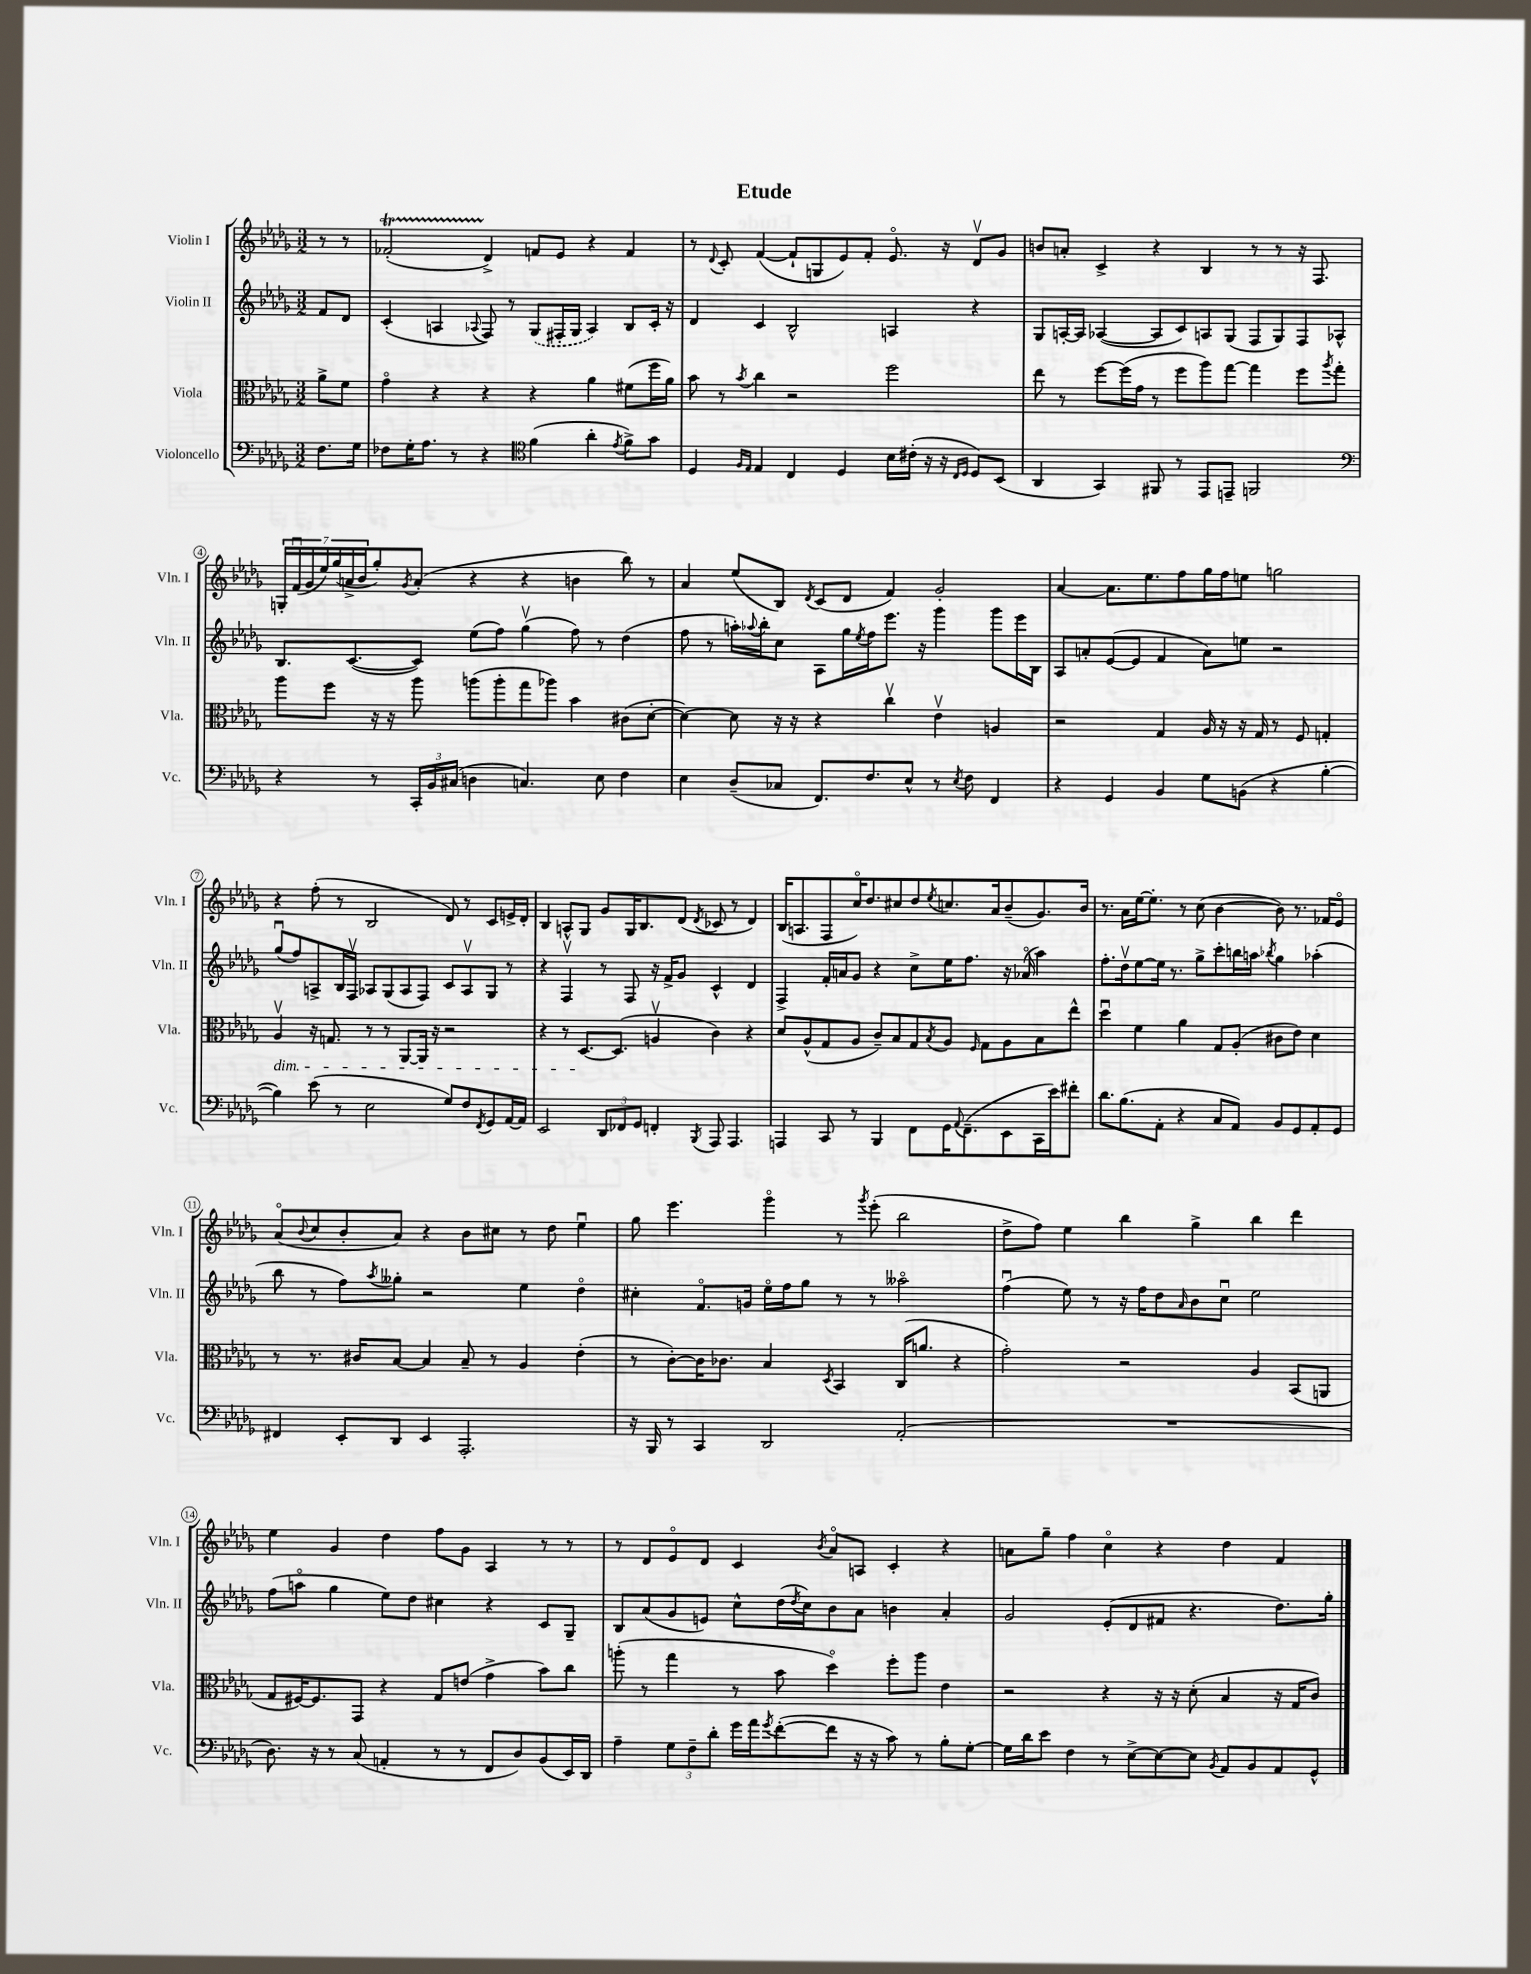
\header { title = "Etude" }
<<
\new StaffGroup <<
\new Staff = "s0" \with { instrumentName = "Violin I" shortInstrumentName = "Vln. I" } {
    \clef treble \key des \major \numericTimeSignature \time 3/2 \partial 4
    r8 r8 |
    fes'2-.\startTrillSpan( des'4->\stopTrillSpan) f'8 ees'8 r4 f'4 |
    r8 \appoggiatura { des'8 } c'8-. f'4~( f'8-! g8 ees'8) f'8-. ees'8.\flageolet r16 des'8\upbow ges'8 |
    b'8 a'8-. c'4-> r4 bes4 r8 r8 r16 f8. |
    \tuplet 7/4 { g16-. f'16\downbow( ges'16 ees''16) ges''16( a'16-> bes'16 } ges''8-.) \acciaccatura { ges'8 } a'8-.( r4 r4 b'4 bes''8) r8 |
    aes'4 ees''8( bes8) \acciaccatura { des'8 } c'8( des'8 f'4) ges'2-. |
    aes'4~ aes'8. ees''8. f''8 ges''16 f''16 e''8 g''2 |
    r4 f''8-.( r8 bes2 des'8) r8 c'8 e'16-> des'16-. |
    bes4 a8-^ ges8 ges'8 ges16 bes8. des'8( \acciaccatura { des'8 } ces'8 r8 des'4) |
    bes16( a8. f8 c''16\flageolet) des''8. cis''8 des''8 \acciaccatura { ees''8 } c''8. aes'16 bes'8--( ges'8.) bes'16 |
    r8. aes'16 ees''16~ ees''8.-. r8 c''8( bes'4~ bes'8) r8. fes'16 ees'8\flageolet |
    aes'8\flageolet( \appoggiatura { bes'8 } c''8 bes'8-. aes'8) r4 bes'8 cis''8 r8 des''8 ees''4\downbow |
    ges''8 ees'''4. ges'''4\flageolet r8 \acciaccatura { ges'''8 } ees'''8-.( bes''2 |
    des''8-> f''8) ees''4 bes''4 ges''4-> bes''4 des'''4 |
    ees''4 ges'4 des''4 f''8 ges'8 aes4 r8 r8 |
    r8 des'8 ees'8\flageolet des'8 c'4 \acciaccatura { bes'8 } aes'8\flageolet a8 c'4-. r4 |
    a'8 ges''8-- f''4 c''4\flageolet r4 des''4 f'4 \bar "|." |
}
\new Staff = "s1" \with { instrumentName = "Violin II" shortInstrumentName = "Vln. II" } {
    \clef treble \key des \major \numericTimeSignature \time 3/2 \partial 4
    f'8 des'8 |
    c'4-.( a4 \appoggiatura { aes8 } f8) r8 \once \slurDashed ges8( fis16-. ges16 aes4) bes8 c'16-. r16 |
    des'4 c'4 bes2-^ a4 r4 |
    ges8 a16~-. a16 aes4~( aes8 c'8) a8 ges8( f8 ges8) f8 aes8-^ |
    bes8. c'8.~( c'8) ees''8( f''8) ges''4\upbow( f''8) r8 des''4( |
    f''8 r8 a''16-.) \appoggiatura { aes''8 } bes''16-. c''8 aes8 ges''16 \acciaccatura { ees''8 } f''16 ees'''8. r16 ges'''4 ges'''8 ees'''16 bes16 |
    aes8 a'8-. ees'8~( ees'8 f'4 a'8) e''8 r2 |
    ges''8\downbow( f''8) a8-> bes16 f16\upbow aes8 ges8( aes8 f8) c'8 aes8\upbow ges8 r8 |
    r4 f4\upbow r8 f8 r16 f'16-> ges'8 c'4-^ des'4 |
    f4-> f'16-. a'16 ges'8 r4 c''8-> ees''16 f''8. r16 aes'16\flageolet( aes''4) |
    f''8.-. des''16\upbow ees''8~ ees''16 r8. ges''8-> c'''8-. b''16 a''16 \acciaccatura { bes''8 } ges''4 aes''4-.( |
    bes''8 r8 f''8) \acciaccatura { aes''8 } geses''8-. r2 ees''4 des''4\flageolet |
    cis''4-. f'8.\flageolet g'16 ees''16\flageolet f''16 ges''8 r8 r8 aeses''2\flageolet |
    f''4\downbow( ees''8) r8 r16 f''16 des''8 \grace { aes'16 } bes'8 c''8\downbow ees''2 |
    f''8( a''8\flageolet ges''4 ees''8) des''8 cis''4 r4 c'8 ges8-- |
    bes8 aes'8( ges'8 e'8) c''8-^ des''16( \acciaccatura { des''8 } c''16) bes'8 aes'8 b'4 aes'4-. |
    ges'2 ees'8-.( des'8 fis'8 r4. des''8.) ges''16-. \bar "|." |
}
\new Staff = "s2" \with { instrumentName = "Viola" shortInstrumentName = "Vla." } {
    \clef alto \key des \major \numericTimeSignature \time 3/2 \partial 4
    aes'8-> f'8 |
    ges'4\flageolet r4 r4 r4 aes'4 fis'8( f''16 aes'16) |
    bes'8 r8 \acciaccatura { bes'8 } c''4 r2 f''2 |
    ees''8 r8 f''8~ f''16( ges'16 r8 f''8 aes''8) ges''8~ ges''4 f''8 \acciaccatura { aes''8 } ges''8-. |
    aes''8 f''8 r16 r16 aes''8 a''8( a''8-. ges''8 aes''8) bes'4 cis'8( des'8~-. |
    des'4~) des'8 r16 r16 r4 c''4\upbow ees'4\upbow a4 |
    r2 ges4 aes16 r16 r16 ges16 r8 f8 g4-. |
    aes4\upbow\dim r16 g8. r8 r8 aes,8~ aes,16 r16 r2 |
    r4 r8 des8.~\! des8.( a4\upbow c'4) r4 |
    des'8 aes8-^( ges8 aes8 c'8--) bes8 ges8 \acciaccatura { bes8 } aes8 \grace { f16 } ges8 aes8 bes8 ees''8-^ |
    des''4\downbow f'4 aes'4 ges8 aes8-.( cis'8 ees'8) des'4 |
    r8 r8. cis'16 bes8~ bes4 bes8-- r8 aes4 ees'4-.( |
    r8 c'8~-.) c'16 ces'8. bes4 \acciaccatura { des8 } bes,4 c16( a'8. r4 |
    ges'2-.) r2 aes4 bes,8( a,8 |
    ges8 fis16~) fis8. ges,8 r4 ges8 e'8( ges'4-> bes'8) c''8 |
    a''8-.( r8 ges''4 r8 bes'8 des''4\flageolet) f''8-. a''8 ees'4 |
    r2 r4 r16 r16 des'8-.( bes4 r16 ges16 c'8) \bar "|." |
}
\new Staff = "s3" \with { instrumentName = "Violoncello" shortInstrumentName = "Vc." } {
    \clef bass \key des \major \numericTimeSignature \time 3/2 \partial 4
    f8. ges16 |
    fes8 ges16-. aes8. r8 r4 \clef tenor f'4( aes'4-. \acciaccatura { ees'8 } f'8->) ges'8 |
    des4 \grace { f16 ees16 } ees4 c4 des4 bes16 cis'16-.( r16 r16 \grace { c16 des16 } des8) bes,8( |
    aes,4 ges,4) fis,8 r8 ees,8 e,8-- f,2 |
    \clef bass r4 r8 \tuplet 3/2 { c,16-. bes,16 cis16( } d4 c4.) ees8 f4 |
    ees4 des8--( ces8 f,8.) f8. ees8-^ r8 \acciaccatura { ees8 } f8 f,4 |
    r4 ges,4 bes,4 ges8 b,8( r4 bes4~-. |
    bes4) ees'8( r8 ees2 ges8) f8 \acciaccatura { f,8 } ges,8 aes,16~ aes,16 |
    ees,2 \tuplet 3/2 { des,8 fes,8 ges,8 } f,4-. \acciaccatura { bes,,8 } aes,,8 aes,,4. |
    a,,4 c,8 r8 bes,,4 f,8 ges,16 \appoggiatura { aes,8 } f,8.--( ees,8 c,16 ees'16) fis'8-. |
    des'8. bes8.( aes,8-. r4 c8 aes,8) bes,8 ges,8 aes,8-. ges,8 |
    fis,4 ees,8-. des,8 ees,4 aes,,2.-. |
    r16 bes,,16 r8 c,4 des,2 aes,2-.( |
    R1. |
    des8.) r16 r8 c8( a,4-. r8 r8 f,8 des8) bes,8( ees,16) des,16 |
    aes4-- \tuplet 3/2 { ges8 f8-- des'8-. } ges'16 aes'16 \acciaccatura { ges'8 } f'8~-.( f'8 r16 r16 c'8) r8 bes8-. ges8~-. |
    ges16 des'16 ees'8 f4 r8 ees8~-> ees8~ ees8 \acciaccatura { bes,8 } aes,8 bes,8 aes,8 ges,8-^ \bar "|." |
}
>>
>>
\layout { \context { \Score \override BarNumber.stencil = #(make-stencil-circler 0.1 0.3 ly:text-interface::print) } }
